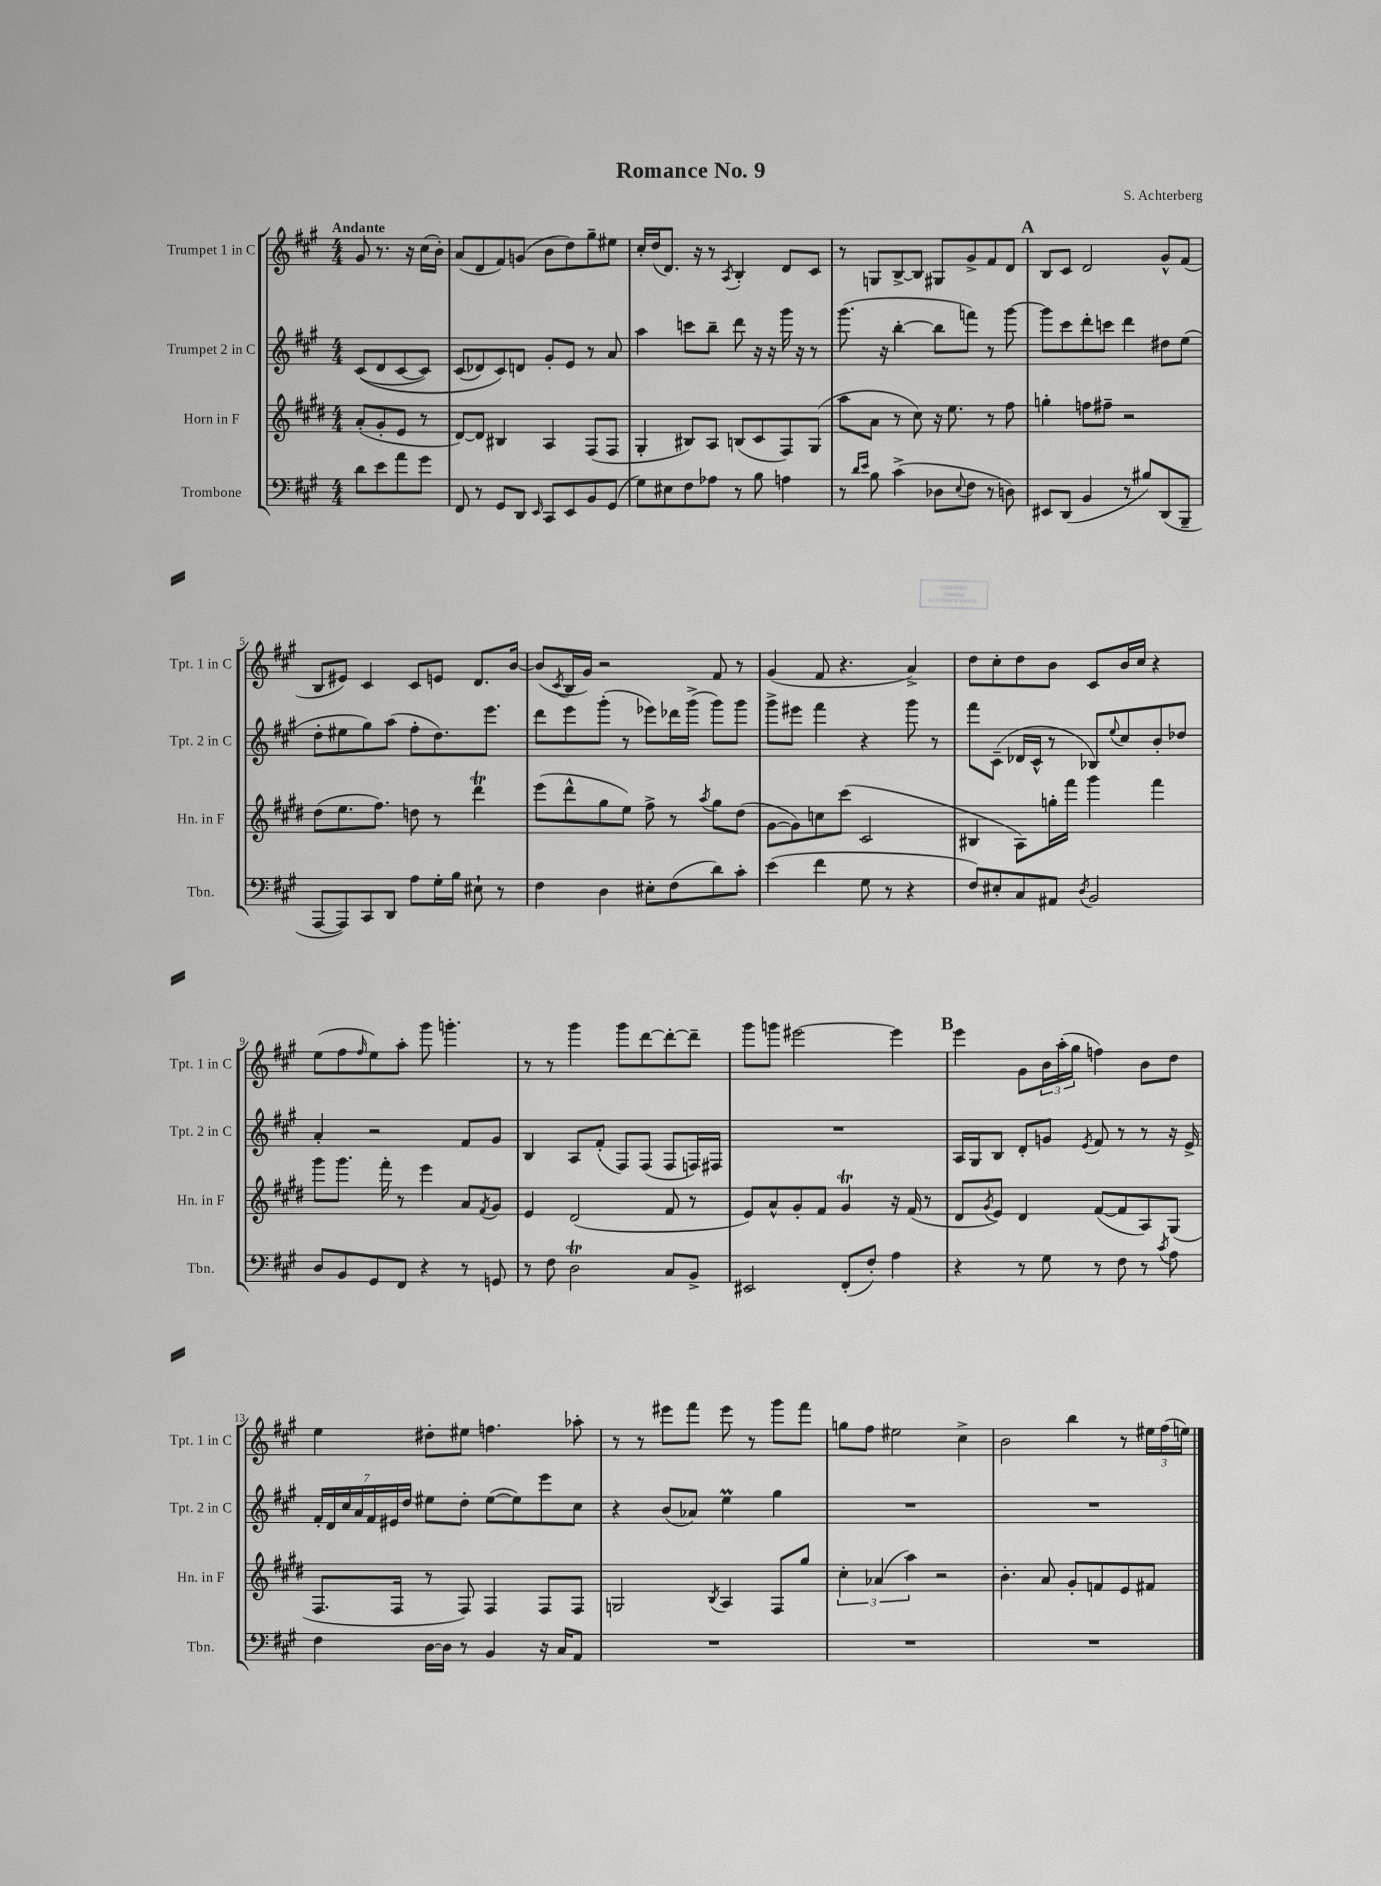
\header { title = "Romance No. 9" composer = "S. Achterberg" }
<<
\new StaffGroup <<
\new Staff = "s0" \with { instrumentName = "Trumpet 1 in C" shortInstrumentName = "Tpt. 1 in C" } {
    \clef treble \key a \major \numericTimeSignature \time 4/4 \partial 2 \tempo "Andante"
    gis'8 r8. r16 cis''16( b'16-.) |
    a'8( d'8 fis'8) g'8( b'8 d''8) gis''8-- eis''8 |
    cis''16-. d''16( d'8.) r16 r8 \acciaccatura { a8 } b4-. d'8 cis'8 |
    r8 g8 b8~-> b8 gis8 gis'8-> fis'8 d'8 |
    \mark \markup { \bold "A" } b8 cis'8 d'2 gis'8-^ fis'8( |
    b8 eis'8) cis'4 cis'8 e'8 d'8. b'16~ |
    b'8( \acciaccatura { cis'8 } b16 gis'16) r2 fis'8 r8 |
    gis'4( fis'8 r4. a'4->) |
    d''8 cis''8-. d''8 b'8 cis'8 b'16 cis''16 r4 |
    e''8( fis''8 \grace { fis''16 } e''8) a''8-. gis'''8 g'''4.-. |
    r8 r8 gis'''4 gis'''8 d'''8~ d'''8~-. d'''8-- |
    gis'''8 g'''8 eis'''2~ eis'''4 |
    \mark \markup { \bold "B" } e'''4 gis'8 \tuplet 3/2 { b'16 a''16-.( gis''16 } f''4) b'8 d''8 |
    e''4 dis''8-. eis''8 f''4. aes''8-. |
    r8 r8 eis'''8 fis'''8 eis'''8 r8 gis'''8 fis'''8 |
    g''8 fis''8 eis''2 cis''4-> |
    b'2 b''4 r8 \tuplet 3/2 { eis''16 fis''16( e''16) } \bar "|." |
}
\new Staff = "s1" \with { instrumentName = "Trumpet 2 in C" shortInstrumentName = "Tpt. 2 in C" } {
    \clef treble \key a \major \numericTimeSignature \time 4/4 \partial 2
    cis'8(\( d'8 cis'8~ cis'8) |
    cis'8( des'8) cis'8\) d'8 gis'8-. e'8 r8 a'8 |
    a''4 c'''8 b''8-- d'''8 r16 r16 gis'''16 r16 r8 |
    gis'''8.( r16 b''4~-. b''8 f'''8) r8 gis'''8~ |
    \mark \markup { \bold "A" } gis'''8 cis'''8 d'''8-. c'''8 d'''4 dis''8 e''8( |
    d''8-. eis''8 gis''8) a''8( fis''8-. d''8.) e'''8. |
    d'''8 e'''8 gis'''8-.( r8 ees'''8) des'''16 gis'''16->( gis'''8) gis'''8 |
    gis'''8-> eis'''8 fis'''4 r4 gis'''8 r8 |
    fis'''8 cis'8--( des'16 cis'16-^ r8 bes8) \appoggiatura { e''8 } cis''8 b'8-. des''8 |
    a'4-. r2 fis'8 gis'8 |
    b4 a8 fis'8-.( fis8) fis8( fis8 f16) fis16 |
    R1 |
    \mark \markup { \bold "B" } a16 gis16 b8 d'8-. g'8 \acciaccatura { e'8 } fis'8 r8 r8 r16 e'16-> |
    \tuplet 7/4 { fis'16-. d'16 cis''16 a'16 fis'16 eis'16 d''16 } eis''8 d''8-. eis''8~( eis''8) e'''8 cis''8 |
    r4 b'8( aes'8) e''4\prall gis''4 |
    R1 |
    R1 \bar "|." |
}
\new Staff = "s2" \with { instrumentName = "Horn in F" shortInstrumentName = "Hn. in F" } {
    \clef treble \key e \major \numericTimeSignature \time 4/4 \partial 2
    a'8-.( gis'8-. e'8 r8 |
    dis'8~) dis'8 bis4 a4 fis8( fis8 |
    gis4-. bis8) a8 b8( cis'8 fis8) gis8( |
    a''8 a'8 r8 cis''8) r16 e''8. r8 fis''8 |
    \mark \markup { \bold "A" } g''4-. f''8 fis''8-- r2 |
    dis''8( e''8. fis''8.) d''8 r8 dis'''4\trill |
    e'''8( dis'''8-^ gis''8 e''8) fis''8-> r8 \acciaccatura { a''8 } gis''8 dis''8( |
    gis'8~ gis'8) c''8 cis'''8( cis'2 |
    bis4 a8) g''16-. fis'''16 gis'''4 fis'''4 |
    gis'''8 gis'''8. fis'''16-. r8 e'''4 a'8 \acciaccatura { fis'8 } gis'8 |
    e'4 dis'2( fis'8 r8 |
    e'8) a'8-^ gis'8-. fis'8 gis'4\trill r16 fis'16( r8 |
    \mark \markup { \bold "B" } dis'8 \acciaccatura { gis'8 } e'8) dis'4 fis'8~( fis'8 a8) gis8( |
    fis8. fis16 r8 fis8) fis4 fis8 fis8 |
    g2 \acciaccatura { b8 } a4 fis8 gis''8 |
    \tuplet 3/2 { cis''4-. aes'4( a''4) } r2 |
    b'4.-. a'8 gis'8-. f'8 e'8 fis'8 \bar "|." |
}
\new Staff = "s3" \with { instrumentName = "Trombone" shortInstrumentName = "Tbn." } {
    \clef bass \key a \major \numericTimeSignature \time 4/4 \partial 2
    d'8 e'8 a'8 gis'8 |
    fis,8 r8 gis,8 d,8 \grace { e,16 } cis,8 e,8 b,8 gis,8( |
    gis8) eis8 fis8 aes8 r8 b8 a4 |
    r8 \grace { d'16 e'16 } b8 cis'4->( des8 \appoggiatura { e8 } fis8 r8 d8) |
    \mark \markup { \bold "A" } eis,8 d,8( b,4 r8 bis8) d,8( b,,8-- |
    a,,8~ a,,8) cis,8 d,8 a8 gis16-. b16 eis8-! r8 |
    fis4 d4 eis8-. fis8( d'8) cis'8-. |
    e'4( fis'4 gis8 r8 r4 |
    fis8) eis8-. cis8 ais,8 \acciaccatura { d8 } b,2 |
    d8 b,8 gis,8 fis,8 r4 r8 g,8 |
    r8 fis8 d2\trill cis8 b,8-> |
    eis,2 fis,8-.( fis8-.) a4 |
    \mark \markup { \bold "B" } r4 r8 gis8 r8 fis8 r8 \acciaccatura { cis'8 } a8 |
    fis4 d16~ d16 r8 b,4 r16 cis16 a,8 |
    R1 |
    R1 |
    R1 \bar "|." |
}
>>
>>
